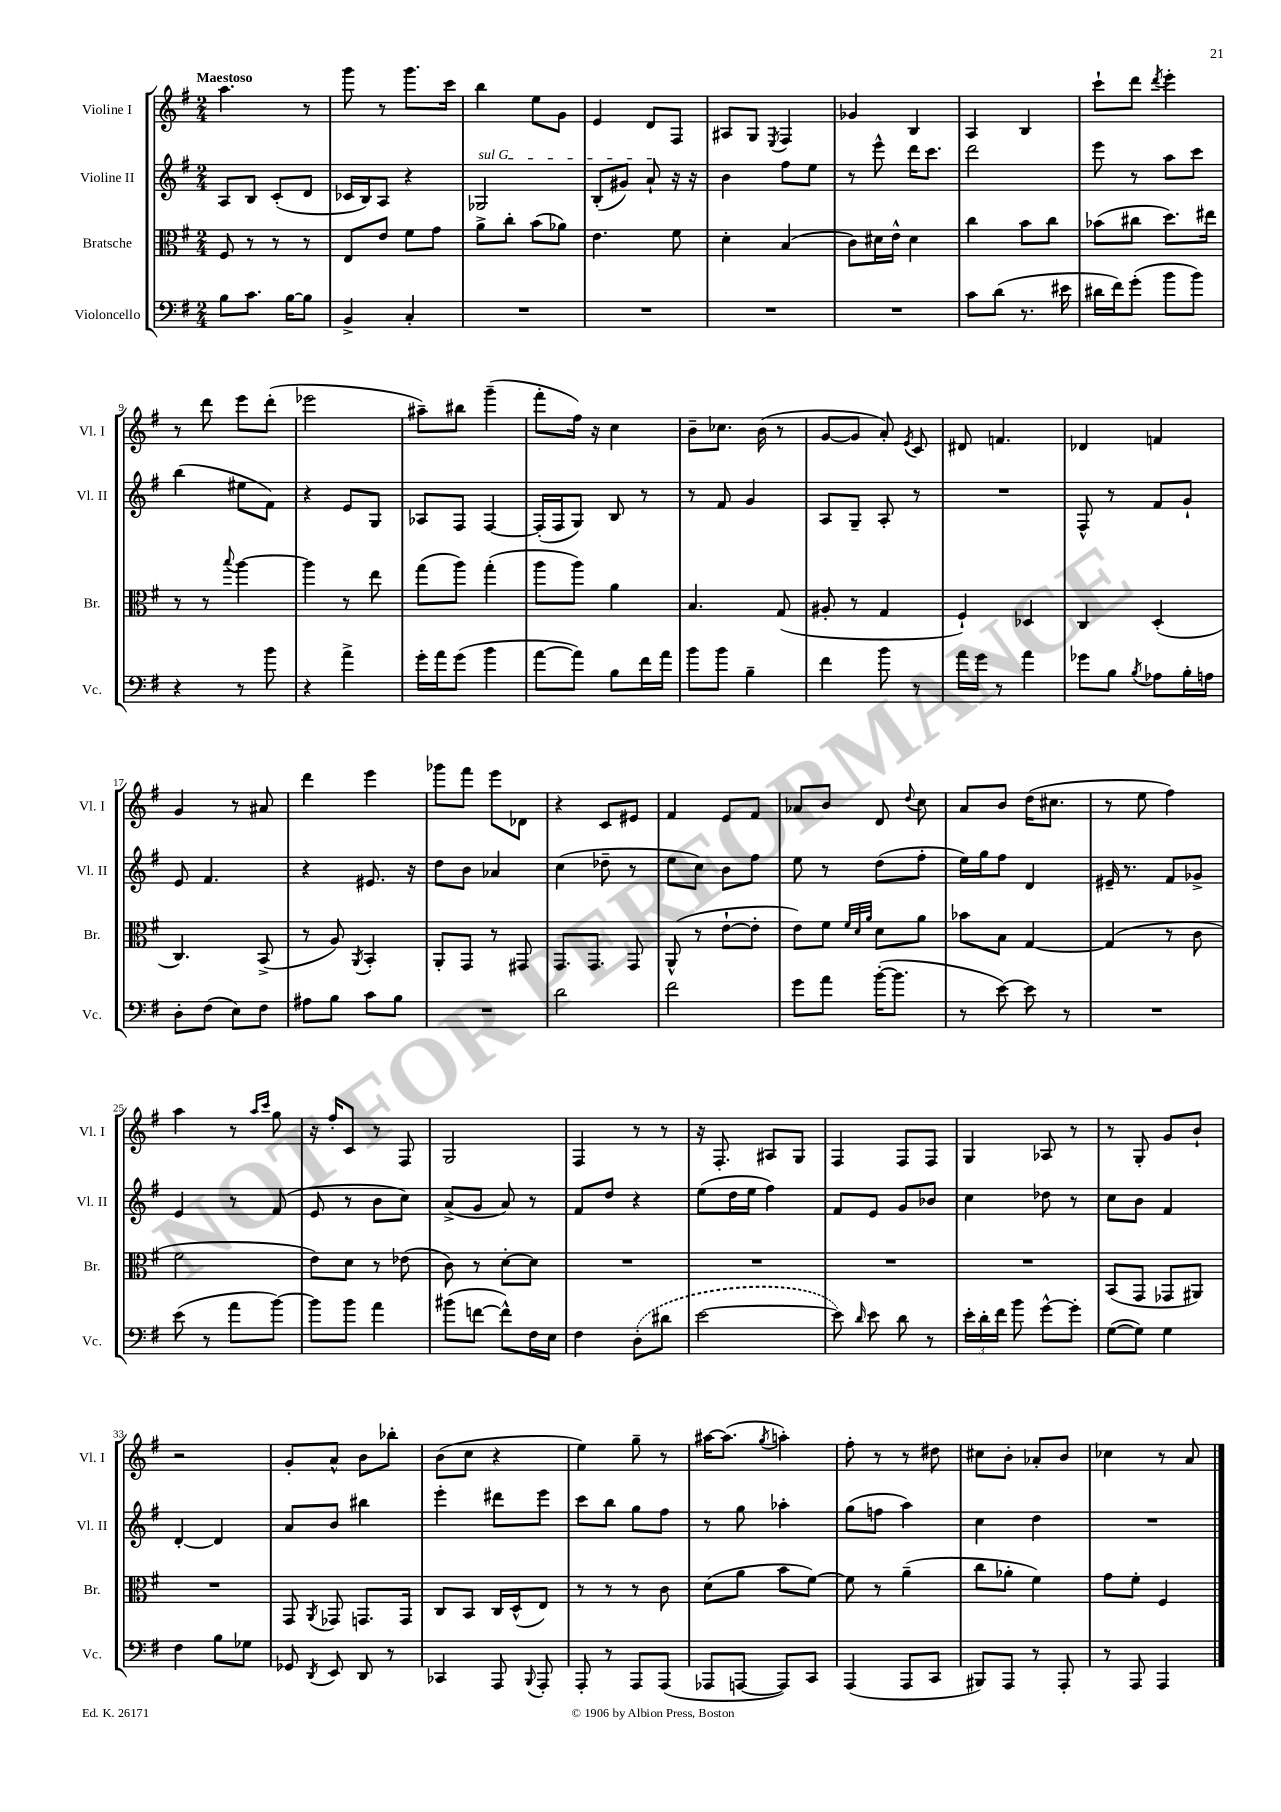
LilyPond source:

<<
\new StaffGroup <<
\new Staff = "s0" \with { instrumentName = "Violine I" shortInstrumentName = "Vl. I" } {
    \clef treble \key g \major \numericTimeSignature \time 2/4 \tempo "Maestoso"
    \autoBeamOff a''4. r8 |
    g'''8 r8 g'''8.[ c'''16] |
    b''4 e''8[ g'8] |
    e'4 d'8[ fis8] |
    ais8[ g8] \acciaccatura { e8 } fis4 |
    ges'4 b4 |
    a4 b4 |
    c'''8[-! d'''8] \acciaccatura { d'''8 } e'''4-. |
    r8 d'''8 e'''8[ d'''8]-.( |
    ees'''2 |
    ais''8[--) bis''8] g'''4--( |
    fis'''8[-. fis''16]) r16 c''4 |
    b'8[-- ces''8.] b'16( r8 |
    g'8[~ g'8] a'8-.) \acciaccatura { e'8 } c'8 |
    dis'8 f'4. |
    des'4 f'4 |
    g'4 r8 ais'8 |
    d'''4 e'''4 |
    ges'''8[ fis'''8] e'''8[ des'8] |
    r4 c'8[ eis'8] |
    fis'4 e'8[ fis'8] |
    aes'8[ b'8] d'8 \appoggiatura { d''8 } c''8 |
    a'8[ b'8] d''16[( cis''8.] |
    r8 e''8 fis''4) |
    a''4 r8 \grace { a''16[ c'''16] } g''8 |
    r16 fis''16[-. c'8] r8 fis8 |
    g2 |
    fis4 r8 r8 |
    r16 fis8.-. ais8[ g8] |
    fis4 fis8[ fis8] |
    g4 aes8 r8 |
    r8 g8-. g'8[ b'8]-! |
    r2 |
    g'8[-. a'8]-^ b'8[ bes''8]-. |
    b'8[( c''8] r4 |
    e''4) g''8-- r8 |
    ais''16[~ ais''8.]( \acciaccatura { g''8 } a''4-.) |
    fis''8-. r8 r8 dis''8 |
    cis''8[ b'8]-. aes'8[-. b'8] |
    ces''4 r8 a'8 \bar "|." |
}
\new Staff = "s1" \with { instrumentName = "Violine II" shortInstrumentName = "Vl. II" } {
    \clef treble \key g \major \numericTimeSignature \time 2/4
    \autoBeamOff a8[ b8] c'8[-.( d'8] |
    ces'16[ b16) a8] r4 |
    \once \override TextSpanner.bound-details.left.text = \markup { \italic "sul G" } ges2\startTextSpan |
    b8[-.( gis'8]) a'8-!\stopTextSpan r16 r16 |
    b'4 fis''8[ e''8] |
    r8 e'''8-^ d'''16[ c'''8.] |
    d'''2 |
    e'''8 r8 a''8[ c'''8] |
    b''4( eis''8[ fis'8]) |
    r4 e'8[ g8] |
    aes8[ fis8] fis4~ |
    fis16[-.( fis16 g8]) b8 r8 |
    r8 fis'8 g'4 |
    a8[ g8]-- a8-. r8 |
    R2 |
    fis8-^ r8 fis'8[ g'8]-! |
    e'8 fis'4. |
    r4 eis'8. r16 |
    d''8[ b'8] aes'4 |
    c''4( des''8-- r8 |
    e''8[ c''8]) b'8[ fis''8] |
    e''8 r8 d''8[( fis''8]-. |
    e''16[) g''16 fis''8] d'4 |
    eis'16-- r8. fis'8[ ges'8]-> |
    e'4 r8 fis'8( |
    e'8 r8 b'8[ c''8]) |
    a'8[->( g'8] a'8) r8 |
    fis'8[ d''8] r4 |
    e''8[( d''16 e''16] fis''4) |
    fis'8[ e'8] g'8[ bes'8] |
    c''4 des''8 r8 |
    c''8[ b'8] fis'4 |
    d'4~-. d'4 |
    a'8[ b'8] bis''4 |
    e'''4-. dis'''8[ e'''8] |
    c'''8[ b''8] g''8[ fis''8] |
    r8 g''8 aes''4-. |
    g''8[( f''8] a''4) |
    c''4 d''4 |
    R2 \bar "|." |
}
\new Staff = "s2" \with { instrumentName = "Bratsche" shortInstrumentName = "Br." } {
    \clef alto \key g \major \numericTimeSignature \time 2/4
    \autoBeamOff fis8 r8 r8 r8 |
    e8[ e'8] fis'8[ g'8] |
    a'8[-> c''8]-. b'8[( aes'8]) |
    e'4. fis'8 |
    d'4-. b4( |
    c'8[) dis'16 e'16]-^ dis'4 |
    c''4 b'8[ c''8] |
    bes'8[( cis''8] d''8.[) eis''16] |
    r8 r8 \appoggiatura { b''8 } a''4~ |
    a''4 r8 e''8 |
    g''8[( a''8]) g''4-.( |
    a''8[ a''8]) a'4 |
    b4. g8( |
    ais8-. r8 g4 |
    fis4-!) des4 |
    c4 d4-.( |
    c4.) b,8->( |
    r8 a8) \acciaccatura { a,8 } b,4-. |
    a,8[-. g,8] r8 gis,8 |
    g,8.[ g,8.] g,8 |
    a,8-^( r8 e'8[~-! e'8]-. |
    e'8[) fis'8] \grace { fis'32[ d'32 a'32] } d'8[ a'8] |
    bes'8[ b8] g4~ |
    g4( r8 c'8 |
    fis'2 |
    e'8[) d'8] r8 ees'8( |
    c'8) r8 d'8[~-. d'8] |
    R2 |
    R2 |
    R2 |
    R2 |
    b,8[( g,8] ges,8[ ais,8]) |
    R2 |
    g,8 \acciaccatura { a,8 } ges,8 g,8.[ g,16] |
    c8[ b,8] c16[ d16-^( e8]) |
    r8 r8 r8 c'8 |
    d'8[( a'8] b'8[ fis'8]~) |
    fis'8 r8 a'4--( |
    c''8[ aes'8]-. fis'4) |
    g'8[ fis'8]-. fis4 \bar "|." |
}
\new Staff = "s3" \with { instrumentName = "Violoncello" shortInstrumentName = "Vc." } {
    \clef bass \key g \major \numericTimeSignature \time 2/4
    \autoBeamOff b8[ c'8.] b16[~ b8] |
    b,4-> c4-. |
    R2 |
    R2 |
    R2 |
    R2 |
    c'8[ d'8]( r8. eis'16 |
    dis'16[ fis'16) g'8]-.( b'8[ b'8]) |
    r4 r8 b'8 |
    r4 a'4-> |
    g'16[-. a'16 g'8]( b'4 |
    a'8[~ a'8]) b8[ fis'16 a'16] |
    b'8[ b'8] b4-- |
    fis'4 b'8 r8 |
    a'16[ g'16] r8 a'4 |
    ges'8[ b8] \acciaccatura { b8 } aes8[ b16-. a16] |
    d8[-. fis8]( e8[) fis8] |
    ais8[ b8] c'8[ b8] |
    R2 |
    d'2 |
    fis'2 |
    g'8[ a'8] b'16[~-.( b'8.] |
    r8 e'8~) e'8 r8 |
    R2 |
    e'8( r8 a'8[ b'8]~) |
    b'8[ b'8] a'4 |
    bis'8[( f'8]~ f'8[-^) fis16 e16] |
    fis4 \once \slurDashed d8[-.( dis'8] |
    e'2~ |
    e'8) \grace { d'16 } e'8 d'8 r8 |
    \tuplet 3/2 { e'16[-. d'16-. fis'16] } b'8 g'8[~-^ g'8]-. |
    g8[~( g8]) g4 |
    fis4 b8[ ges8] |
    ges,8 \acciaccatura { d,8 } e,8 d,8 r8 |
    ces,4 a,,8 \appoggiatura { b,,8 } a,,8-. |
    a,,8-. r8 a,,8[ a,,8]( |
    aes,,8[ a,,8]~ a,,8[) c,8] |
    a,,4( a,,8[ c,8] |
    bis,,8[) a,,8] r8 a,,8-. |
    r8 a,,8 a,,4 \bar "|." |
}
>>
>>
